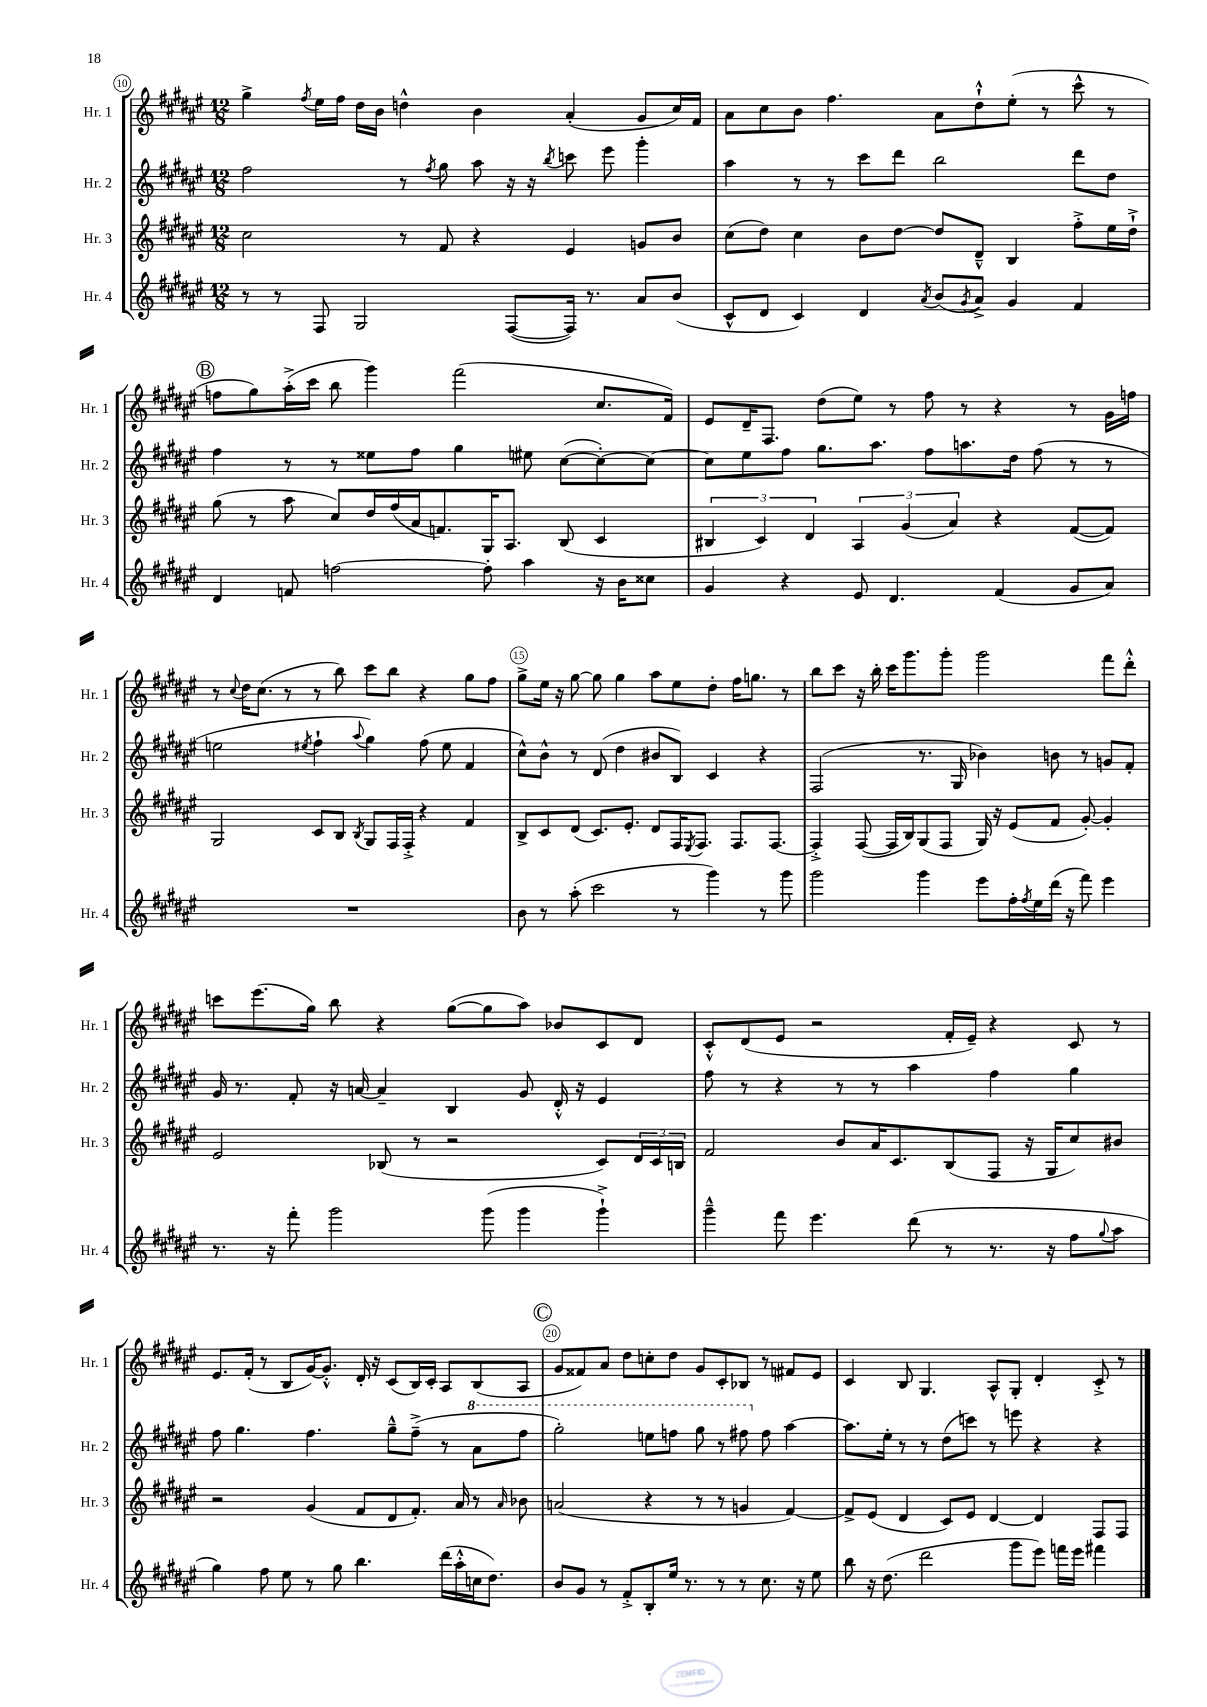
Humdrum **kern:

**kern	**kern	**kern	**kern
*staff4	*staff3	*staff2	*staff1
*clefG2	*clefG2	*clefG2	*clefG2
*k[f#c#g#d#a#e#]	*k[f#c#g#d#a#e#]	*k[f#c#g#d#a#e#]	*k[f#c#g#d#a#e#]
*M12/8	*M12/8	*M12/8	*M12/8
8r	2cc#	2ff#	4gg#^
8r	.	.	.
.	.	.	8qff#
8F#	.	.	16ee#
.	.	.	16ff#
2G#	.	.	16dd#
.	.	.	16b
.	8r	8r	4dd^^
.	.	8qff#	.
.	8f#	8gg#	.
.	4r	8aa#	4b
([8F#	.	16r	.
.	.	16r	.
.	.	8qbb	.
16F#])	4e#	8ccc	(4a#'
8.r	.	.	.
.	.	8eee#	.
8a#	8g	4ggg#'	8g#
(8b	8b	.	16cc#)
.	.	.	16f#
=	=	=	=
8c#^^	(8cc#	4aa#	8a#
8d#	8dd#)	.	8cc#
4c#)	4cc#	8r	8b
.	.	8r	4.ff#
4d#	8b	8ccc#	.
.	[8dd#	8ddd#	.
8qa#	.	.	.
(8b	8dd#]	2bb	8a#
8qg#	.	.	.
8a#^)	8d#~^^	.	8dd#`^^
4g#	4B	.	(8ee#'
.	.	.	8r
4f#	8ff#'^	8ddd#	8ccc#^^
.	16ee#	8dd#	8r
.	16dd#`^	.	.
=	=	=	=
4d#	(8gg#	4ff#	8ff
.	8r	.	8gg#)
8f	8aa#	8r	(16aa#'^
.	.	.	16ccc#
[2ff	8cc#)	8r	8bb
.	16dd#	8ee##	4ggg#)
.	(16ff#	.	.
.	16a#	8ff#	.
.	8.f)	.	.
.	.	4gg#	(2fff#
8ff']	16G#	.	.
.	8.A#	.	.
4aa#	.	8ee#	.
.	(8B	([8cc#	.
16r	4c#	8cc#'_)	8.cc#
16b	.	.	.
8cc##	.	8cc#_	.
.	.	.	16f#)
=	=	=	=
4g#	6B#	8cc#]	8e#
.	.	8ee#	16d#~
.	6c#)	.	.
.	.	.	8.F#
4r	.	8ff#	.
.	6d#	.	.
.	.	8.gg#	(8dd#
8e#	6A#	.	8ee#)
.	.	8.aa#	.
4.d#	.	.	8r
.	(6g#	.	.
.	.	8ff#	8ff#
.	6a#)	.	.
.	.	8.aa	8r
(4f#	4r	.	4r
.	.	16dd#	.
.	.	(8ff#	.
8g#	([8f#	8r	8r
8a#)	8f#])	8r	16g#
.	.	.	16ff
=	=	=	=
1.r	2G#	2ee	8r
.	.	.	8qqcc#
.	.	.	16dd#
.	.	.	(8.cc#
.	.	.	8r
.	.	8qee#	.
.	8c#	4ff#`	8r
.	8B	.	8bb)
.	8qB	8qqaa#	.
.	8G#	4gg#)	8ccc#
.	16F#	.	8bb
.	16F#'^	.	.
.	4r	(8ff#	4r
.	.	8ee#	.
.	4f#	4f#	8gg#
.	.	.	8ff#
=	=	=	=
8b	8B^	8cc#^^)	8gg#^
8r	8c#	8b^^	16ee#
.	.	.	16r
(8aa#'	(8d#	8r	[8gg#
2ccc#	8.c#)	(8d#	8gg#]
.	.	4dd#	4gg#
.	8.e#'	.	.
.	8d#	8b#	8aa#
8r	16F#	8B)	8ee#
.	8qE#	.	.
.	8.F#	.	.
4ggg#)	.	4c#	8dd#'
.	8.F#	.	16ff#
.	.	.	8.gg
8r	.	4r	.
.	[8.F#	.	.
8ggg#	.	.	8r
=	=	=	=
2ggg#	4F#'^]	(2F#	8bb
.	.	.	8ccc#
.	([8F#	.	16r
.	.	.	16bb'
.	16F#]	.	16ccc#
.	16B)	.	8.ggg#
4ggg#	(8G#	8.r	.
.	8F#	.	8ggg#'
.	.	16G#	.
8eee#	16G#)	4b-)	2ggg#
.	16r	.	.
16ff#'	(8e#	.	.
8qff#	.	.	.
16ee#	.	.	.
(16ddd#	8f#	8b	.
16r	.	.	.
8fff#)	[8g#')	8r	.
4eee#	4g#']	8g	8fff#
.	.	8f#'	8ddd#'^^
=	=	=	=
8.r	2e#	16g#	8ccc
.	.	8.r	.
.	.	.	(8.eee#
16r	.	.	.
8fff#'	.	8f#'	.
.	.	.	16gg#)
2ggg#	.	16r	8bb
.	.	[16a	.
.	(8B-	4a~]	4r
.	8r	.	.
.	2r	4B	([8gg#
(8ggg#	.	.	8gg#]
4ggg#	.	8g#	8aa#)
.	.	16d#'^^	8b-
.	.	16r	.
4ggg#`^)	8c#)	4e#	8c#
.	24d#	.	8d#
.	24c#	.	.
.	24B	.	.
=	=	=	=
4ggg#~^^	2f#	8ff#	8c#'^^
.	.	8r	(8d#
8fff#	.	4r	8e#
4.eee#	.	.	2r
.	8b	8r	.
.	16a#	8r	.
.	8.c#	.	.
(8ddd#	.	4aa#	.
8r	(8B	.	16f#'
.	.	.	16e#~)
8.r	8F#	4ff#	4r
.	16r	.	.
16r	16G#	.	.
8ff#	8cc#)	4gg#	8c#
8qqgg#	.	.	.
8aa#	8b#	.	8r
=	=	=	=
4gg#)	2r	8ff#	8.e#
.	.	4.gg#	.
.	.	.	(16f#'
8ff#	.	.	8r
8ee#	.	.	8B
8r	(4g#	4.ff#	[16g#)
.	.	.	8.g#'^^]
8gg#	.	.	.
4.bb	8f#	.	16d#'
.	.	.	16r
.	8d#	8gg#~^^	(8c#
.	8.f#')	(8ff#~^	16B)
.	.	.	16c#'
(16ddd#	.	8r	8A#
16aa#'^^	16a#	.	.
16cc	8r	8aa#	(8B
8.dd#)	.	.	.
.	16qqa#	.	.
.	8b-	8fff#	8A#
=	=	=	=
8b	(2a	2ggg#')	8g#
8g#	.	.	8f##)
8r	.	.	8a#
8f#'^	.	.	8dd#
8B'	4r	8eee	8cc'
16ee#	.	8fff	8dd#
8.r	.	.	.
.	8r	8ggg#	8g#
8r	8r	8r	8c#'
8r	4g	8fff#	8B-
8.cc#	.	8ff#	8r
.	[4f#)	[4aa#	8f#
16r	.	.	.
8ee#	.	.	8e#
=	=	=	=
8bb	8f#^]	8.aa#]	4c#
16r	(8e#	.	.
(8.dd#	.	16ee#'	.
.	4d#	8r	8B
2ddd#	.	8r	4.G#
.	8c#)	(8dd#	.
.	8e#	8ccc)	.
.	[4d#	8r	8A#^^
8ggg#	.	8eee	8G#'
8eee#)	4d#]	4r	4d#'
16fff	.	.	.
16eee#	.	.	.
4fff#	8F#	4r	8c#'^
.	8F#	.	8r
==	==	==	==
*-	*-	*-	*-
